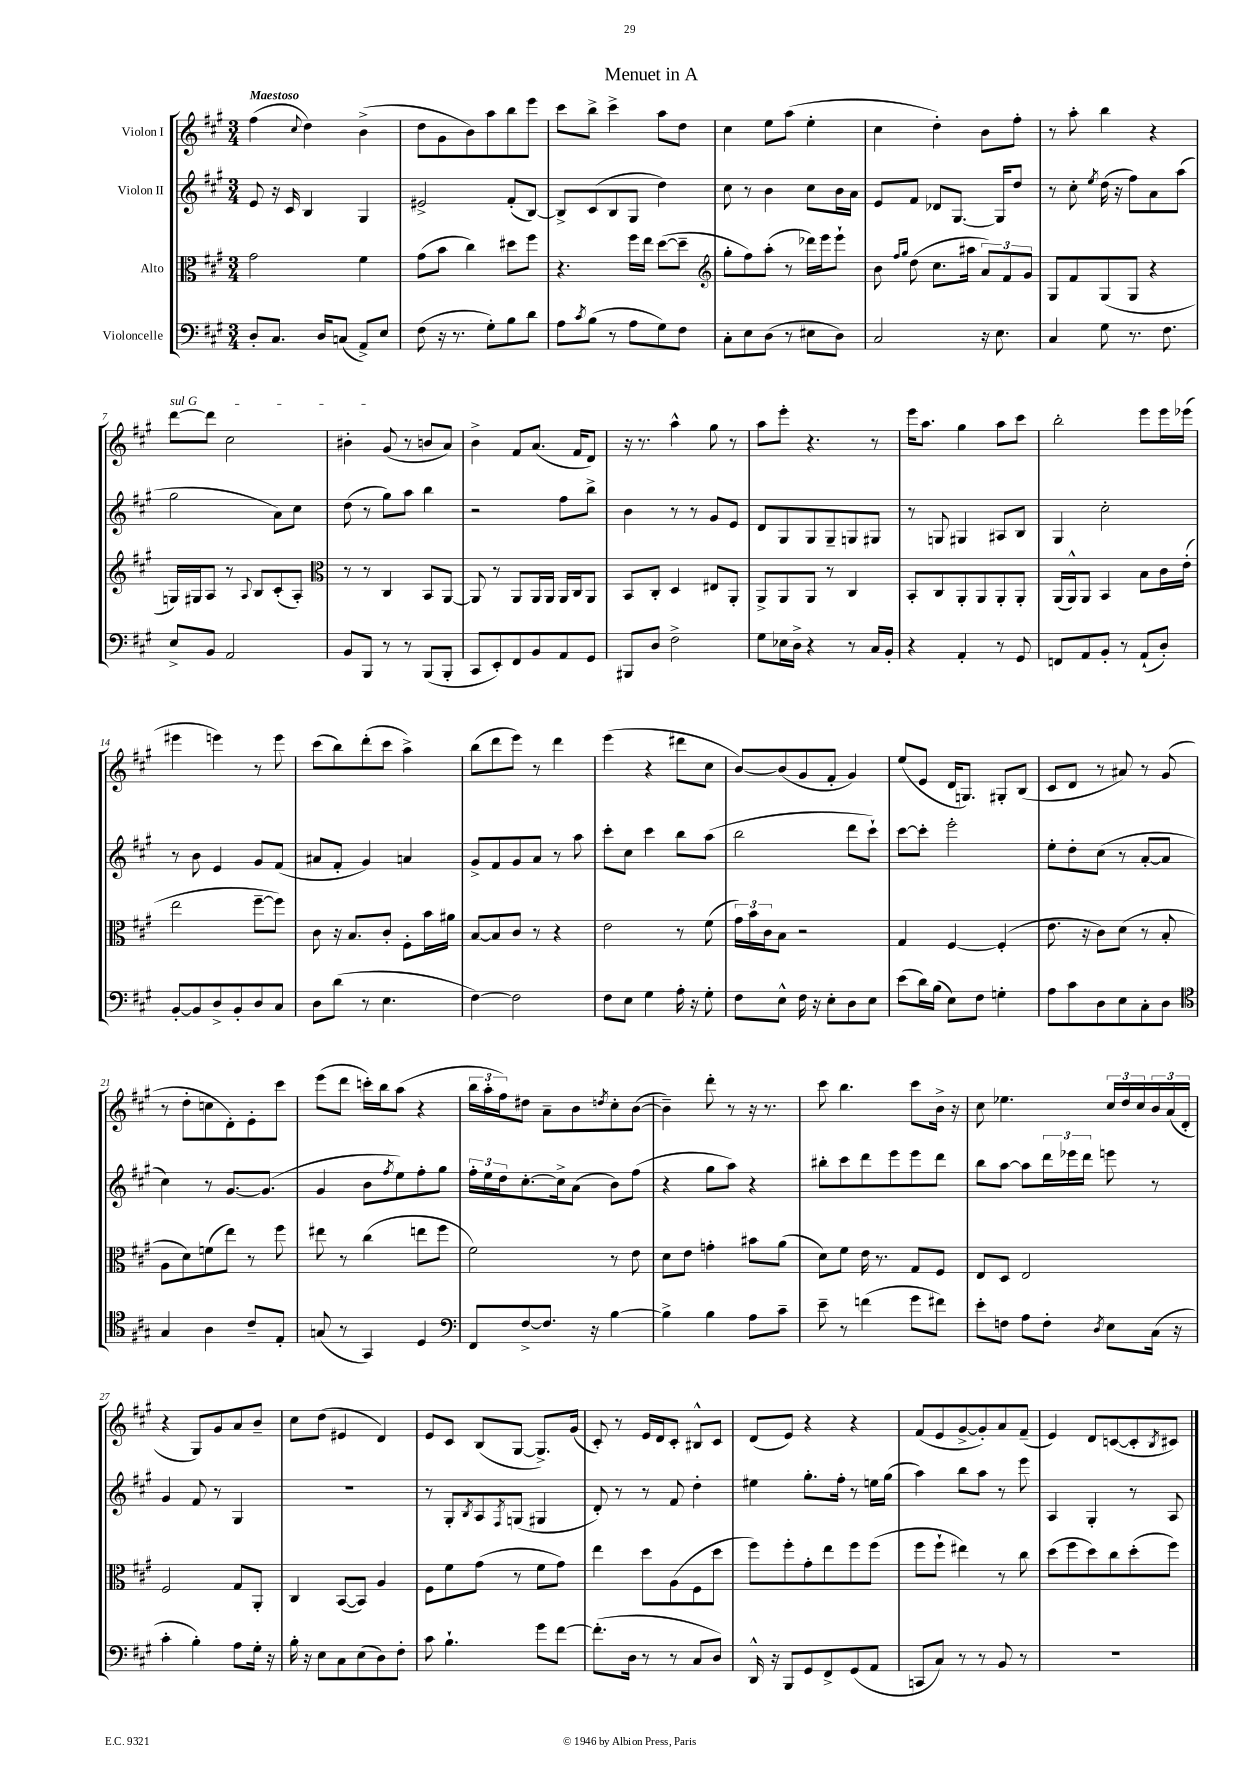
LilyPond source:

\header { title = "Menuet in A" }
<<
\new StaffGroup <<
\new Staff = "s0" \with { instrumentName = "Violon I" } {
    \clef treble \key a \major \numericTimeSignature \time 3/4 \tempo "Maestoso"
    fis''4( \appoggiatura { cis''8 } d''4) b'4->( |
    d''8 gis'8 b'8) a''8 b''8 e'''8 |
    cis'''8 b''8-> cis'''4-> a''8 d''8 |
    cis''4 e''8 a''8( e''4-. |
    cis''4 d''4-.) b'8 fis''8-. |
    r8 a''8-. b''4 r4 |
    \once \override TextSpanner.bound-details.left.text = \markup { \italic "sul G" } d'''8~\startTextSpan d'''8 cis''2 |
    bis'4-. gis'8\stopTextSpan( r8 b'8 a'8) |
    b'4-> fis'8 a'8.( fis'16 d'8) |
    r16 r8. a''4-^ gis''8 r8 |
    a''8 e'''8-. r4. r8 |
    e'''16 a''8. gis''4 a''8 cis'''8 |
    b''2-. e'''8 e'''16 ees'''16( |
    eis'''4 e'''4) r8 e'''8 |
    cis'''8( b''8) d'''8-.( cis'''8 a''4->) |
    b''8( d'''8 e'''8) r8 d'''4 |
    e'''4( r4 dis'''8 cis''8 |
    b'8~) b'8( gis'8 fis'8-. gis'4) |
    e''8( e'8 d'16 g8.) gis8-. b8( |
    cis'8 d'8 r8 ais'8) r8 gis'8( |
    r8 d''8-. c''8 d'8-.) e'8-. cis'''8 |
    e'''8( d'''8 c'''16-.) b''16 a''8( r4 |
    \tuplet 3/2 { b''16 a''16-. fis''16) } dis''8 a'8-- b'8 \acciaccatura { d''8 } cis''8-. b'8~( |
    b'4--) d'''8-. r8 r16 r8. |
    cis'''8 b''4. cis'''8 b'16-> r16 |
    cis''8 ees''4. \tuplet 3/2 { cis''16 d''16 cis''16 } \tuplet 3/2 { b'16 a'16( d'16-. } |
    r4 gis8) gis'8 a'8 b'8-- |
    cis''8 d''8( eis'4 d'4) |
    e'8 cis'8 b8( gis8~ gis8.->) gis'16( |
    cis'8-.) r8 e'16 d'16 cis'8-. bis8-^ cis'8 |
    d'8( e'8) r4 r4 |
    fis'8( e'8 gis'8~-> gis'8-.) a'8 fis'8--( |
    e'4) d'8 c'8~( c'8-. \acciaccatura { b8 } cis'8) \bar "|." |
}
\new Staff = "s1" \with { instrumentName = "Violon II" } {
    \clef treble \key a \major \numericTimeSignature \time 3/4
    e'8 r16 cis'16 b4 gis4 |
    eis'2-> fis'8-.( b8~) |
    b8-> cis'8( b8 gis8 d''4) |
    cis''8 r8 b'4 cis''8 b'16 a'16 |
    e'8 fis'8 des'8 gis8.~ gis16 d''8 |
    r8 cis''8-. \acciaccatura { e''8 } d''16( r16 fis''8) a'8 a''8( |
    gis''2 a'8) cis''8 |
    d''8( r8 gis''8) a''8 b''4 |
    r2 fis''8 b''8-> |
    b'4 r8 r8 gis'8 e'8 |
    d'8 gis8 gis8 gis8-- g8 gis8 |
    r8 g8 gis4 ais8 b8 |
    gis4 cis''2-. |
    r8 b'8 e'4 gis'8 fis'8( |
    ais'8 fis'8-. gis'4) a'4 |
    gis'8-> fis'8 gis'8 a'8 r8 a''8 |
    cis'''8-. cis''8 cis'''4 b''8 a''8( |
    b''2 d'''8 cis'''8-!) |
    cis'''8~ cis'''8-. e'''2-. |
    e''8-. d''8-. cis''8( r8 a'8~-. a'8 |
    cis''4) r8 gis'8.~ gis'8.( |
    gis'4 b'8 \acciaccatura { fis''8 } e''8) fis''8-. gis''8 |
    \tuplet 3/2 { fis''16-. e''16 d''16 } cis''8.~-. cis''16-> a'8( b'8) fis''8( |
    r4 gis''8 a''8) r4 |
    bis''8-. cis'''8 d'''8 e'''8 e'''8 d'''8 |
    b''8 a''8~ a''8 \tuplet 3/2 { d'''16 ees'''16 d'''16 } e'''8 r8 |
    gis'4 fis'8 r8 gis4 |
    R2. |
    r8 gis8-. \acciaccatura { b8 } a8 \acciaccatura { fis8 } g8( gis4 |
    d'8-.) r8 r8 fis'8 d''4-. |
    eis''4 gis''8.-. fis''16-. r8 e''16 gis''16( |
    a''4) b''8 a''8 r8 e'''8 |
    a4 gis4-. r8 a8 \bar "|." |
}
\new Staff = "s2" \with { instrumentName = "Alto" } {
    \clef alto \key a \major \numericTimeSignature \time 3/4
    gis'2 fis'4 |
    gis'8( b'8 cis''4) dis''8 fis''8 |
    r4. fis''16 e''16 d''8~( d''8-- |
    \clef treble gis''8-. fis''8) a''8-.( r8 des'''16) e'''16 e'''8-! |
    b'8 \grace { fis''16 gis''16 } d''8( cis''8. ais''16 \tuplet 3/2 { a'8) fis'8 gis'8 } |
    gis8 fis'8 gis8( gis8 r4 |
    g16) gis16 a8 r8 \appoggiatura { a8 } b8 cis'8-.( a8-.) |
    \clef alto r8 r8 cis4 b,8 a,8~ |
    a,8 r8 a,8 a,16 a,16 a,16 cis16 a,8 |
    b,8 cis8-. d4 eis8 a,8-. |
    a,8-> a,8 a,8 r8 cis4 |
    b,8-. cis8 a,8-. a,8 a,8-. a,8-. |
    a,16( a,16-^) a,8 b,4 b8 cis'16 e'16-.( |
    e''2 fis''8~-- fis''8) |
    cis'8 r16 b8. cis'8-. fis8-. b'16 ais'16 |
    b8~ b8 cis'8 r8 r4 |
    e'2 r8 fis'8( |
    \tuplet 3/2 { gis'16) b'16 cis'16 } b8 r2 |
    gis4 fis4~ fis4-.( |
    e'8. r16 cis'8) d'8( r8 b8-. |
    a8 d'8) f'8( e''8) r8 fis''8 |
    eis''8 r8 cis''4( e''8 fis''8 |
    fis'2) r8 e'8 |
    d'8 e'8 g'4-. bis'8 a'8( |
    d'8) fis'8 e'16 r8. gis8 fis8 |
    e8 d8 e2 |
    fis2 gis8 a,8-. |
    cis4 b,8~( b,8) a4 |
    fis8 fis'8 gis'8( r8 fis'8 gis'8) |
    e''4 d''8 a8( fis8 d''8 |
    fis''8) fis''8-. gis'8-. e''8 fis''8 fis''8( |
    fis''8 fis''8-! eis''4) r8 cis''8 |
    d''8( fis''8 d''8) cis''8 d''8-.( fis''8) \bar "|." |
}
\new Staff = "s3" \with { instrumentName = "Violoncelle" } {
    \clef bass \key a \major \numericTimeSignature \time 3/4
    d8-. cis8. d16 c8( a,8->) e8 |
    fis8( r16 r8. gis8-.) b8 d'8 |
    a8 \acciaccatura { cis'8 } b8( r8 a8 gis8) fis8 |
    cis8-. e8 d8( r8 eis8 d8) |
    cis2 r16 e8. |
    cis4 gis8 r8. fis8. |
    e8-> b,8 a,2 |
    b,8 b,,8 r8 r8 b,,8( b,,8-. |
    cis,8 e,8-.) fis,8 b,8 a,8 gis,8 |
    bis,,8 d8 fis2-> |
    gis8 ees16 d16-> r4 r8 cis16 b,16-. |
    r4 a,4-. r8 gis,8 |
    f,8 a,8 b,8-. r8 a,8-!( d8-.) |
    b,8~-. b,8 d8-> b,8-. d8 cis8 |
    d8 d'8( r8 e4. |
    fis4~) fis2 |
    fis8 e8 gis4 a16-. r16 gis8-. |
    fis8 e8-^ fis16 r16 e8-. d8 e8 |
    e'8( d'16) b16( e8) fis8 g4-. |
    a8 cis'8 d8 e8 cis8-. d8 |
    \clef tenor gis4 a4 cis'8-- e8-. |
    g8( r8 gis,4) d4 |
    \clef bass fis,8 fis8~-> fis8. r16 b4~ |
    b4-> b4 a8 cis'8-- |
    e'8-- r8 f'4( gis'8 fis'8) |
    e'8-. f8 a8 f8-. \acciaccatura { d8 } e8 cis16( r16 |
    cis'4-. b4-.) a8 gis16-. r16 |
    b16-. r16 e8 cis8 e8( d8) fis8-. |
    cis'8 b4.-! gis'8 fis'8~ |
    fis'8.-.( d16 r8 r8 cis8 d8) |
    d,16-^ r16 b,,8 gis,8 fis,8-> gis,8( a,8 |
    c,8 cis8) r8 r8 b,8 r8 |
    R2. \bar "|." |
}
>>
>>
